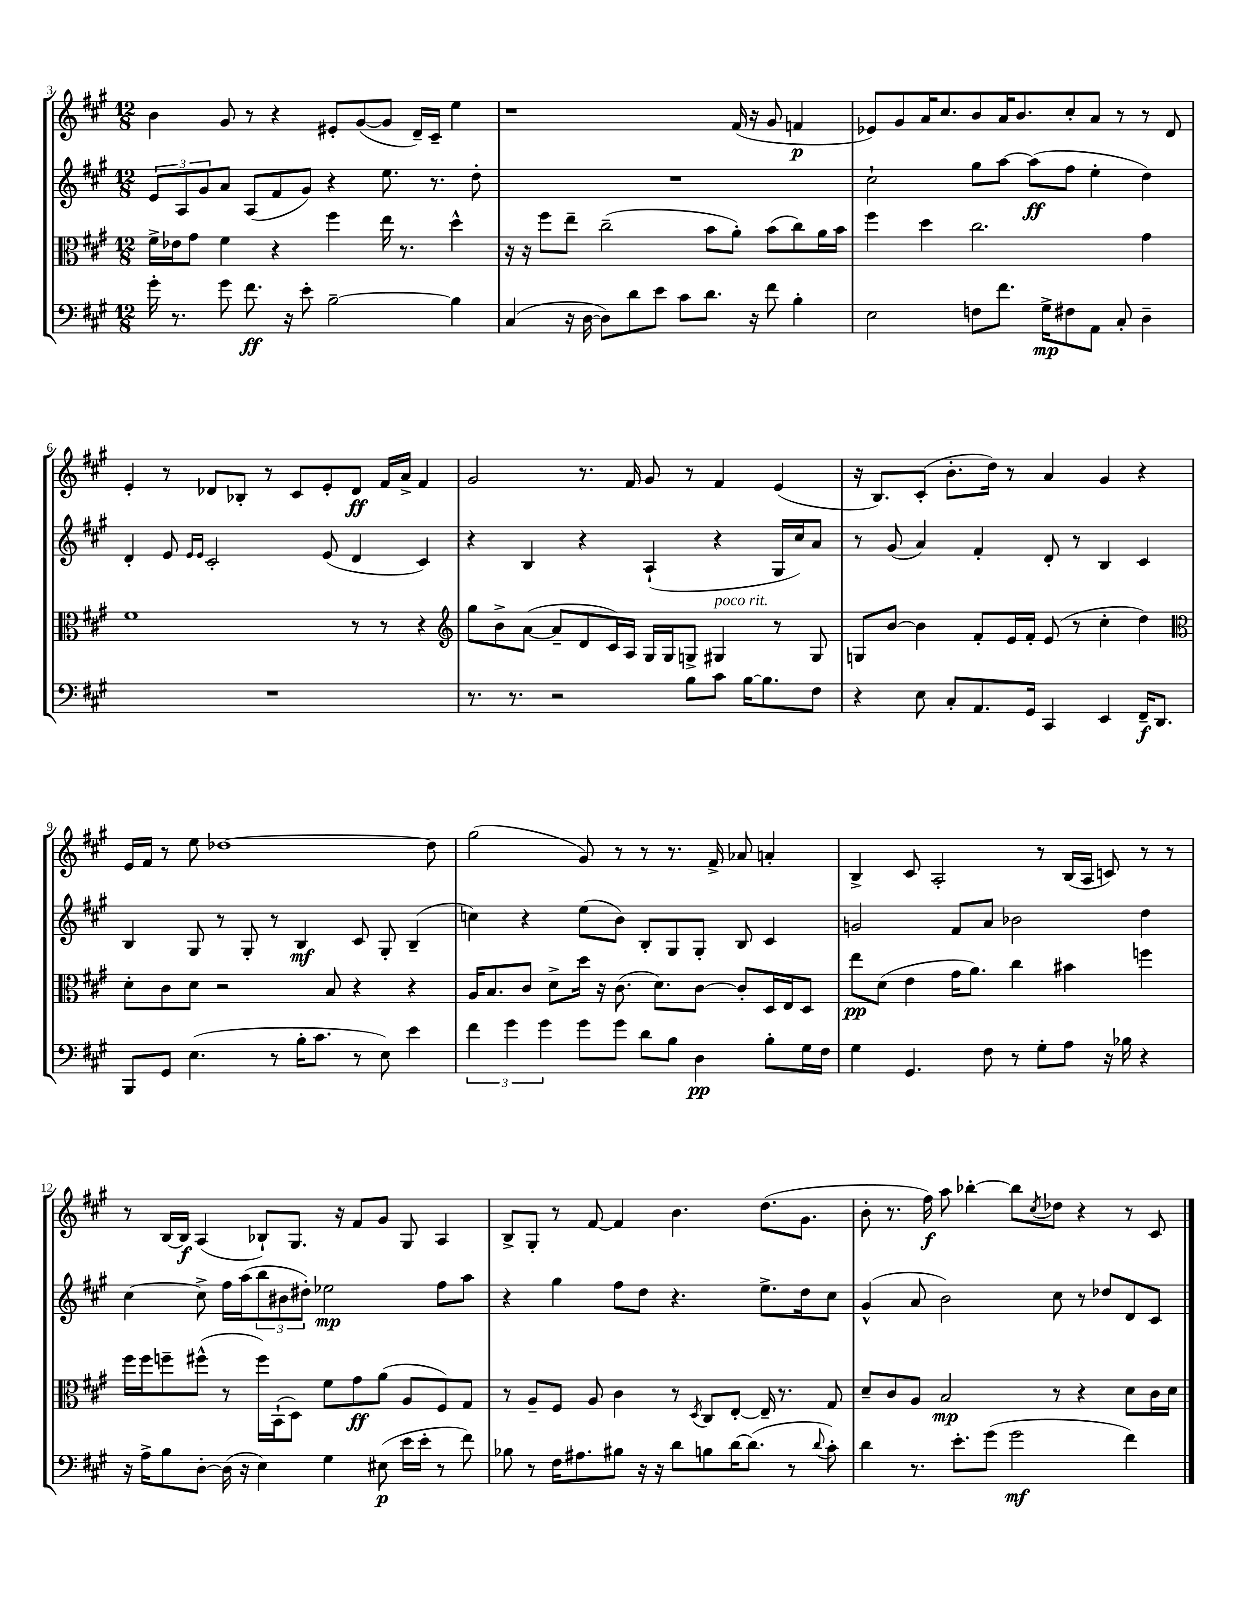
<<
\new StaffGroup <<
\new Staff = "s0" {
    \clef treble \key a \major \numericTimeSignature \time 12/8
    b'4 gis'8 r8 r4 eis'8-. gis'8~( gis'8 d'16--) cis'16-- e''4 |
    r1 fis'16( r16 gis'8 f'4\p |
    ees'8) gis'8 a'16 cis''8. b'8 a'16 b'8. cis''8-. a'8 r8 r8 d'8 |
    e'4-. r8 des'8 bes8-. r8 cis'8 e'8-. des'8\ff fis'16 a'16-> fis'4 |
    gis'2 r8. fis'16 gis'8 r8 fis'4 e'4( |
    r16 b8.) cis'8-.( b'8.-. d''16) r8 a'4 gis'4 r4 |
    e'16 fis'16 r8 e''8 des''1~ des''8 |
    gis''2( gis'8) r8 r8 r8. fis'16-> aes'8 a'4-. |
    b4-> cis'8 a2-. r8 b16( a16 c'8) r8 r8 |
    r8 b16~ b16\f a4( bes8-!) gis8. r16 fis'8 gis'8 gis8 a4 |
    b8-> gis8-. r8 fis'8~ fis'4 b'4. d''8.( gis'8. |
    b'8-. r8. fis''16\f) a''8 bes''4~-. bes''8 \acciaccatura { cis''8 } des''8 r4 r8 cis'8 \bar "|." |
}
\new Staff = "s1" {
    \clef treble \key a \major \numericTimeSignature \time 12/8
    \tuplet 3/2 { e'8 a8 gis'8 } a'8 a8( fis'8 gis'8) r4 e''8. r8. d''8-. |
    R1. |
    cis''2-! gis''8 a''8~ a''8\ff( fis''8 e''4-. d''4) |
    d'4-. e'8 \grace { e'16 e'16 } cis'2-. e'8( d'4 cis'4) |
    r4 b4 r4 a4-!( r4 gis16 cis''16) a'8 |
    r8 gis'8( a'4) fis'4-. d'8-. r8 b4 cis'4 |
    b4 gis8 r8 gis8-. r8 b4\mf cis'8 gis8-. b4--( |
    c''4) r4 e''8( b'8) b8-. gis8 gis8-. b8 cis'4 |
    g'2 fis'8 a'8 bes'2 d''4 |
    cis''4~ cis''8-> fis''16 a''16( \tuplet 3/2 { b''8 bis'8 dis''8-.) } ees''2\mp fis''8 a''8 |
    r4 gis''4 fis''8 d''8 r4. e''8.-> d''16 cis''8 |
    gis'4-^( a'8 b'2) cis''8 r8 des''8 d'8 cis'8 \bar "|." |
}
\new Staff = "s2" {
    \clef alto \key a \major \numericTimeSignature \time 12/8
    fis'16-> ees'16 gis'8 fis'4 r4 fis''4 e''16 r8. d''4-^ |
    r16 r16 fis''8 e''8-- cis''2--( b'8 a'8-.) b'8( cis''8) a'16 b'16 |
    fis''4 d''4 cis''2. gis'4 |
    fis'1 r8 r8 r4 |
    \clef treble gis''8 b'8-> a'8~( a'8-- d'8 cis'16) a16 gis16 gis16 g8-> gis4^\markup { \italic "poco rit." } r8 gis8 |
    g8 b'8~ b'4 fis'8-. e'16 fis'16-. e'8( r8 cis''4-. d''4) |
    \clef alto d'8-. cis'8 d'8 r2 b8 r4 r4 |
    a16 b8. cis'8 d'8-> d''16 r16 cis'8.( d'8.) cis'8~ cis'8-. d16 e16 d8 |
    e''8\pp d'8( e'4 gis'16 a'8.) cis''4 bis'4 f''4 |
    fis''16 fis''16 f''8-- fis''8-^( r8 fis''16) b,16-!( d8) fis'8 gis'8\ff a'8( a8 fis8) gis8 |
    r8 a8-- fis8 a8 cis'4 r8 \acciaccatura { d8 } cis8 e8~-. e16-- r8. gis8 |
    d'8-- cis'8 a8 b2\mp r8 r4 d'8 cis'16 d'16 \bar "|." |
}
\new Staff = "s3" {
    \clef bass \key a \major \numericTimeSignature \time 12/8
    gis'16-. r8. gis'8 fis'8.\ff r16 e'8-. b2~-- b4 |
    cis4( r16 d16~ d8) d'8 e'8 cis'8 d'8. r16 fis'8 b4-. |
    e2 f8 fis'8. gis16->\mp fis8 a,8 cis8-. d4-- |
    R1. |
    r8. r8. r2 b8 cis'8 b16~ b8. fis8 |
    r4 e8 cis8-. a,8. gis,16 cis,4 e,4 fis,16--\f d,8. |
    b,,8 gis,8 e4.( r8 b16-. cis'8. r8 e8) e'4 |
    \tuplet 3/2 { fis'4 gis'4 gis'4 } gis'8 gis'8 d'8 b8 d4\pp b8-. gis16 fis16 |
    gis4 gis,4. fis8 r8 gis8-. a8 r16 bes16 r4 |
    r16 a16-> b8 d8~-. d16( r16 e4) gis4 eis8\p( e'16 e'16-. r8 fis'8) |
    bes8 r8 fis16 ais8. bis8 r16 r16 d'8 b8 d'16~ d'8.( r8 \appoggiatura { d'8 } cis'8-.) |
    d'4 r8. e'8.-. gis'8( gis'2\mf fis'4) \bar "|." |
}
>>
>>
\layout { \context { \Score currentBarNumber = #3 } }
